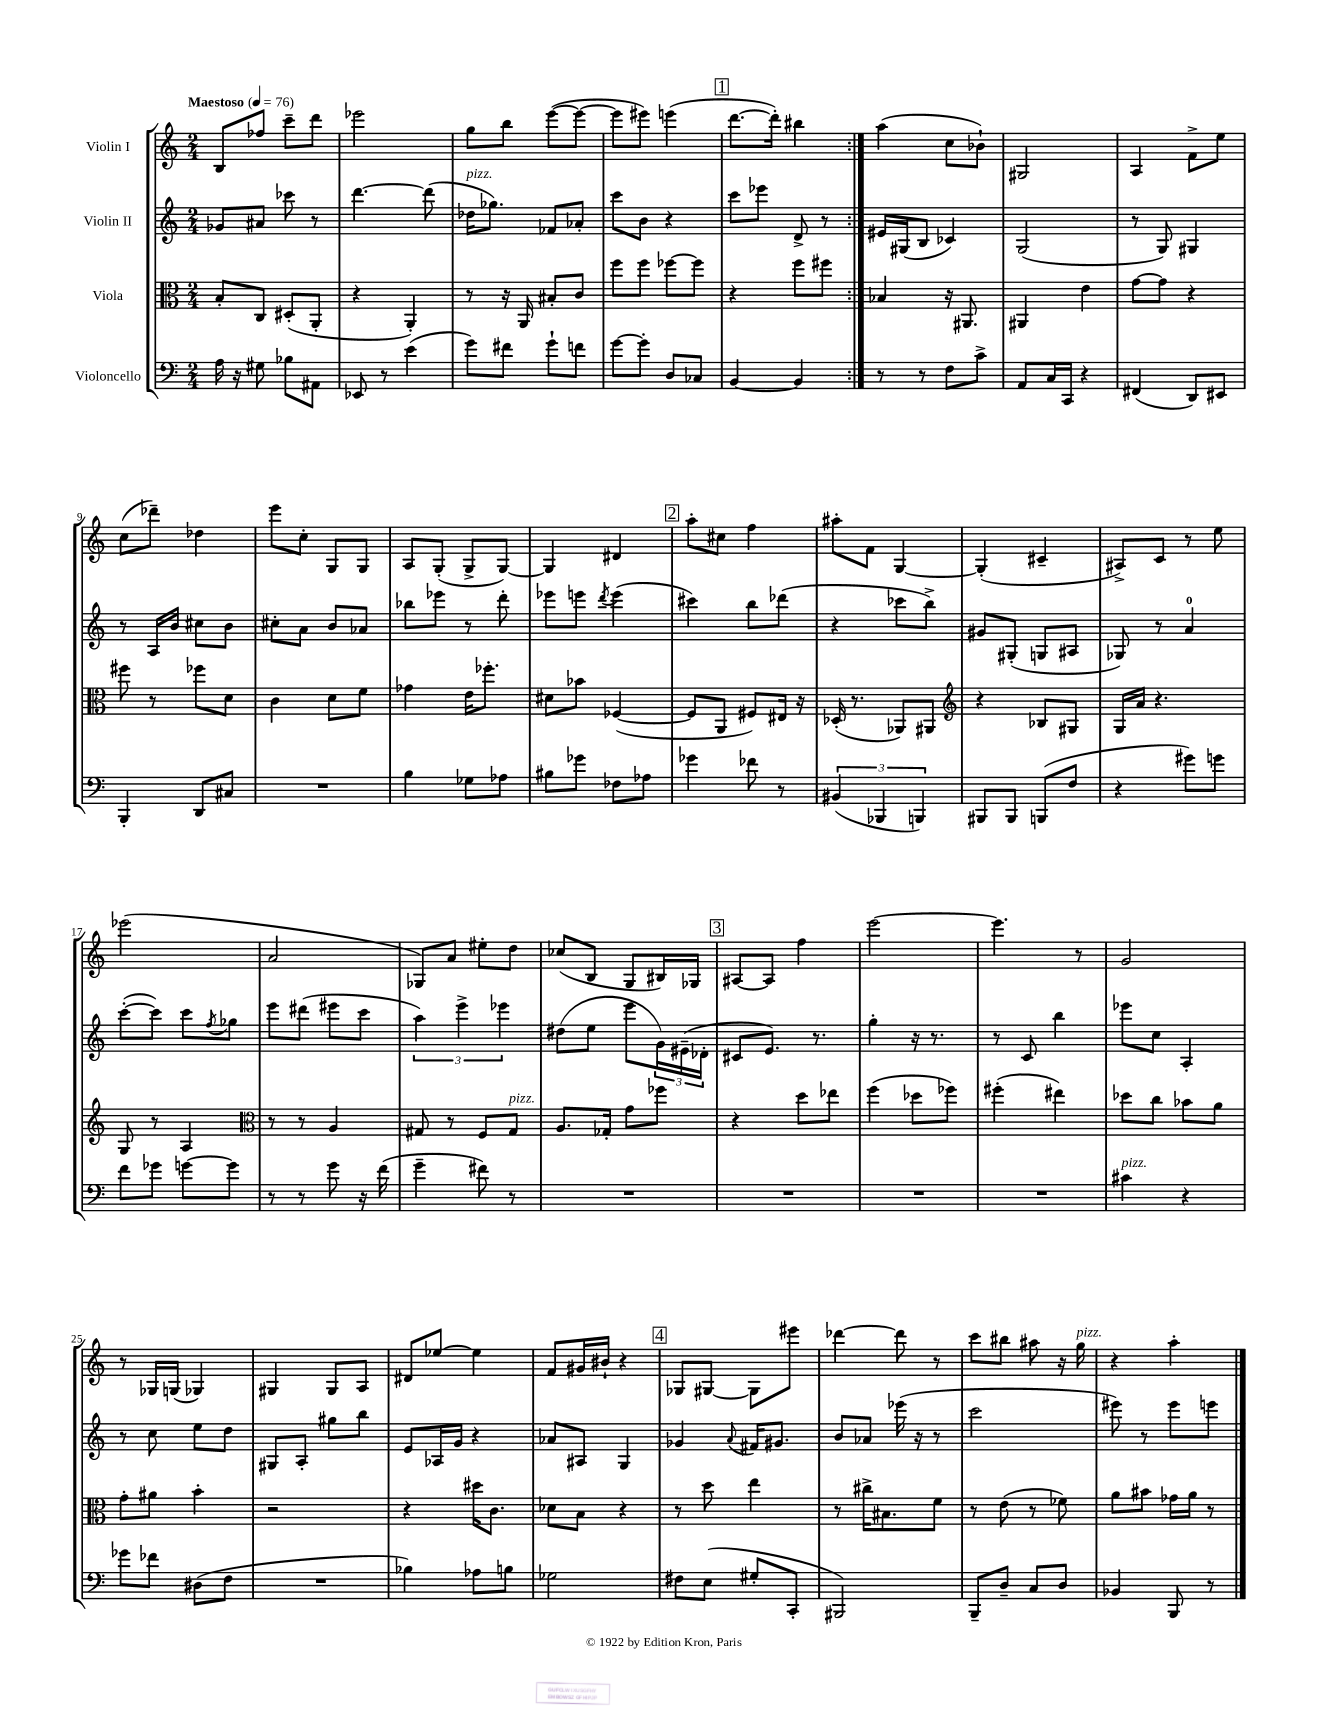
<<
\new StaffGroup <<
\new Staff = "s0" \with { instrumentName = "Violin I" } {
    \clef treble \key c \major \numericTimeSignature \time 2/4 \tempo "Maestoso" 4 = 76
    \repeat volta 2 { b8 fes''8 c'''8-- d'''8 |
    ees'''2 |
    g''8 b''8 e'''8~( e'''8~ |
    e'''8 eis'''8) e'''4( |
    \mark \markup { \box "1" } d'''8.~ d'''16-.) bis''4 | }
    a''4( c''8 bes'8-!) |
    gis2 |
    a4 f'8-> e''8 |
    c''8( des'''8--) des''4 |
    e'''8 c''8-. g8 g8 |
    a8 g8-.( g8-> g8~) |
    g4 dis'4 |
    \mark \markup { \box "2" } a''8-. cis''8 f''4 |
    ais''8-. f'8 g4~ |
    g4-.( cis'4-- |
    ais8->) c'8 r8 e''8 |
    ees'''2( |
    a'2 |
    ges8) a'8 eis''8-. d''8 |
    ces''8( b8 g8 bis16) ges16 |
    \mark \markup { \box "3" } ais8~ ais8 f''4 |
    e'''2~ |
    e'''4. r8 |
    g'2 |
    r8 ges16 g16( ges4) |
    gis4 gis8 a8 |
    dis'8 ees''8~ ees''4 |
    f'8 gis'16 bis'16-! r4 |
    \mark \markup { \box "4" } ges8 gis8~ gis8 eis'''8 |
    des'''4~ des'''8 r8 |
    c'''8 bis''8 ais''8 r16 g''16^\markup { \italic "pizz." } |
    r4 a''4-. \bar "|." |
}
\new Staff = "s1" \with { instrumentName = "Violin II" } {
    \clef treble \key c \major \numericTimeSignature \time 2/4
    \repeat volta 2 { ges'8 ais'8 ces'''8 r8 |
    d'''4.~ d'''8( |
    des''16^\markup { \italic "pizz." } ges''8.) fes'8 aes'8-. |
    c'''8 b'8 r4 |
    \mark \markup { \box "1" } c'''8 ees'''8 d'8-> r8 | }
    eis'16 gis16( b8 ces'4) |
    g2( |
    r8 g8) gis4 |
    r8 a16 b'16 cis''8 b'8 |
    cis''8-. a'8 b'8 aes'8 |
    bes''8 ees'''8 r8 d'''8-. |
    ees'''8 e'''8 \acciaccatura { d'''8 } e'''4( |
    \mark \markup { \box "2" } cis'''4) b''8 des'''8( |
    r4 ces'''8 b''8->) |
    gis'8 gis8-.( g8 ais8 |
    ges8) r8 a'4-0 |
    c'''8~-.( c'''8) c'''8 \acciaccatura { f''8 } ges''8 |
    e'''8 dis'''8( eis'''8 c'''8 |
    \tuplet 3/2 { a''4) e'''4-> ees'''4 } |
    dis''8( e''8 e'''8 \tuplet 3/2 { g'16) eis'16--( des'16-. } |
    \mark \markup { \box "3" } cis'8 e'8.) r8. |
    g''4-. r16 r8. |
    r8 c'8 b''4 |
    ees'''8 c''8 a4-. |
    r8 c''8 e''8 d''8 |
    gis8 a8-. gis''8 b''8 |
    e'8 aes16 g'16 r4 |
    aes'8 ais8 g4 |
    \mark \markup { \box "4" } ges'4 \appoggiatura { a'8 } fis'16 gis'8. |
    b'8 aes'8 ees'''16( r16 r8 |
    c'''2 |
    eis'''8) r8 eis'''8 e'''8 \bar "|." |
}
\new Staff = "s2" \with { instrumentName = "Viola" } {
    \clef alto \key c \major \numericTimeSignature \time 2/4
    \repeat volta 2 { b8-. c8 dis8-.( a,8-. |
    r4 a,4-.) |
    r8 r16 a,16 bis8-. c'8 |
    f''8 f''8 fes''8~ fes''8 |
    \mark \markup { \box "1" } r4 f''8 fis''8 | }
    bes4 r16 ais,8. |
    ais,4 e'4 |
    g'8~ g'8 r4 |
    fis''8 r8 fes''8 d'8 |
    c'4 d'8 f'8 |
    ges'4 e'16 fes''8.-. |
    dis'8 bes'8 fes4~( |
    \mark \markup { \box "2" } fes8 a,8 fis8) eis16 r16 |
    des16-.( r8. aes,8) ais,8 |
    \clef treble r4 bes8 gis8 |
    g16 a'16 r4. |
    g8 r8 a4 |
    \clef alto r8 r8 a4 |
    gis8 r8 f8 gis8^\markup { \italic "pizz." } |
    a8. ges16-. g'8 fes''8 |
    \mark \markup { \box "3" } r4 d''8 ees''8 |
    f''4( des''8 fes''8) |
    fis''4-.( eis''4) |
    des''8 c''8 bes'8 a'8 |
    g'8-. ais'8 b'4-. |
    r2 |
    r4 dis''16 c'8. |
    des'8 b8 r4 |
    \mark \markup { \box "4" } r8 d''8 e''4 |
    r8 cis''16-> bis8. f'8 |
    r8 e'8( r8 fes'8) |
    a'8 bis'8 ges'16 a'16 r8 \bar "|." |
}
\new Staff = "s3" \with { instrumentName = "Violoncello" } {
    \clef bass \key c \major \numericTimeSignature \time 2/4
    \repeat volta 2 { a16 r16 gis8 bes8 ais,8 |
    ees,8 r8 e'4( |
    g'8) fis'8 g'8-! f'8 |
    g'8~ g'8-. d8 ces8 |
    \mark \markup { \box "1" } b,4~ b,4 | }
    r8 r8 f8 c'8-> |
    a,8 c16 c,16 r4 |
    fis,4( d,8) eis,8 |
    b,,4-. d,8 cis8 |
    R2 |
    b4 ges8 aes8 |
    bis8 ges'8 fes8 aes8 |
    \mark \markup { \box "2" } ges'4 fes'8 r8 |
    \tuplet 3/2 { bis,4( bes,,4 b,,4) } |
    bis,,8 bis,,8 b,,8( f8 |
    r4 gis'8) g'8 |
    f'8 ges'8 g'8~ g'8 |
    r8 r8 g'8 r16 f'16( |
    g'4-- fis'8) r8 |
    R2 |
    \mark \markup { \box "3" } R2 |
    R2 |
    R2 |
    cis'4^\markup { \italic "pizz." } r4 |
    ges'8 fes'8 dis8( f8 |
    R2 |
    bes4) aes8 b8 |
    ges2 |
    \mark \markup { \box "4" } fis8 e8( gis8-. c,8-. |
    bis,,2) |
    b,,8-- d8-- c8 d8 |
    bes,4 b,,8 r8 \bar "|." |
}
>>
>>
